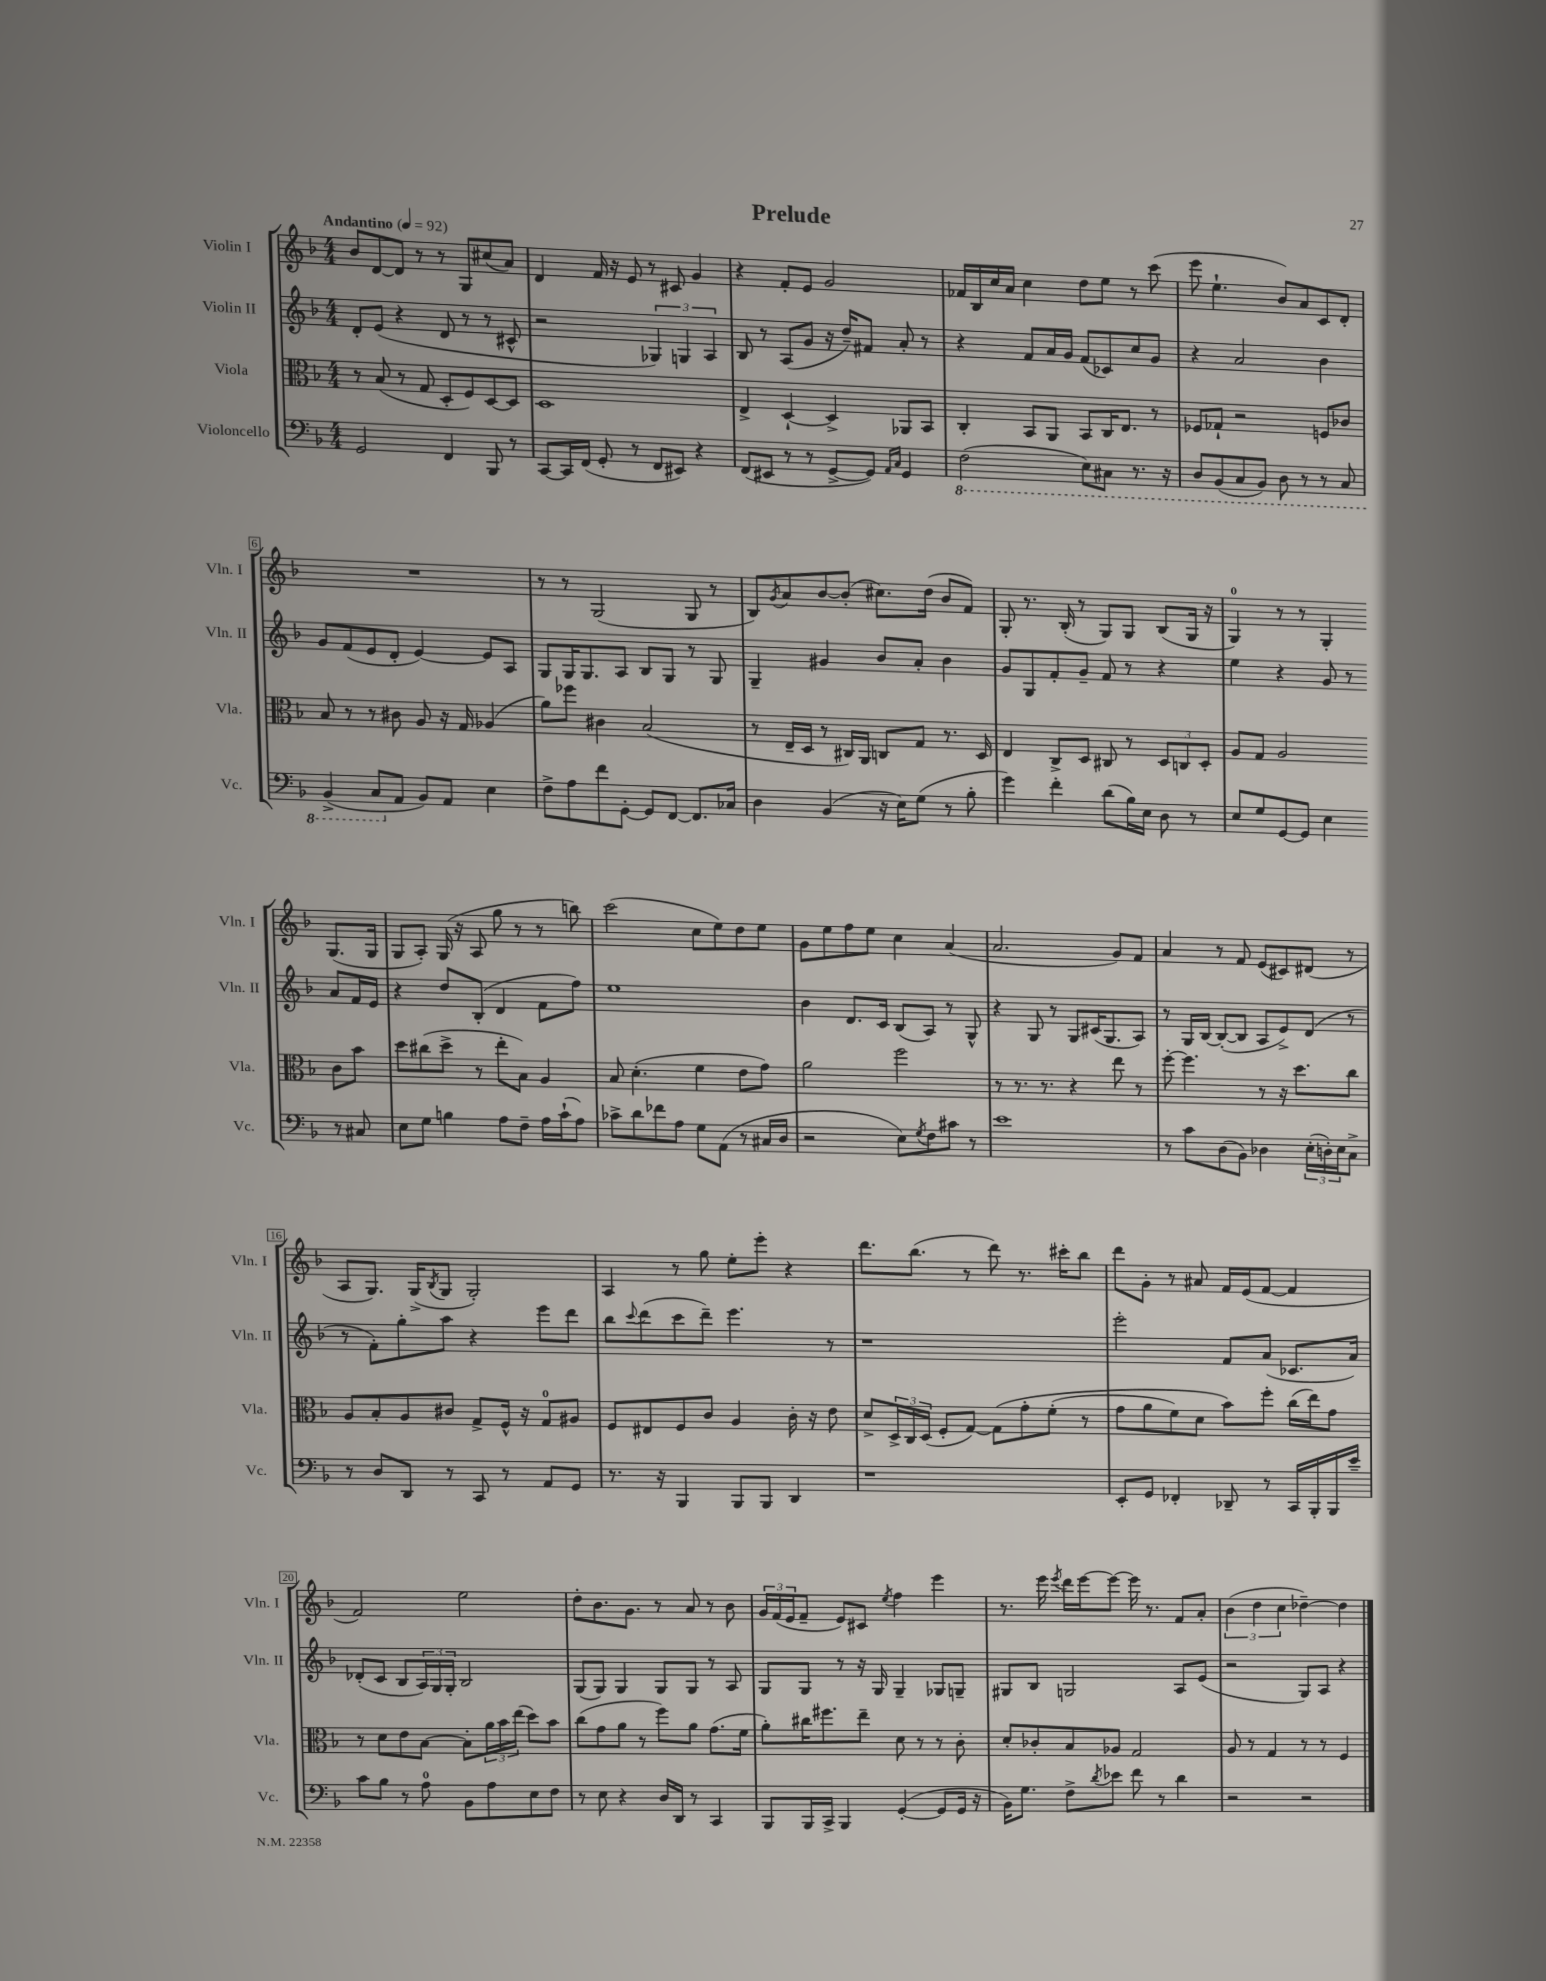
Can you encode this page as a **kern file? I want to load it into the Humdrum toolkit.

**kern	**kern	**kern	**kern
*staff4	*staff3	*staff2	*staff1
*clefF4	*clefC3	*clefG2	*clefG2
*k[b-]	*k[b-]	*k[b-]	*k[b-]
*M4/4	*M4/4	*M4/4	*M4/4
*MM92	*MM92	*MM92	*MM92
2GG	8r	8d'	8b-
.	(8B-	(8e	[8d
.	8r	4r	8d]
.	8G	.	8r
4FF	8D'	8d	8r
.	8F)	8r	8G
8BBB-	[8D	8r	(8cc#
8r	8D]	8c#^^	8a)
=	=	=	=
[8CC	1D	2r	4d
16CC]	.	.	.
(16FF	.	.	.
8GG'	.	.	16f
.	.	.	16r
8r	.	.	8e
8FF	.	6G-)	8r
8EE#)	.	.	8c#
.	.	6G	.
4r	.	.	4g
.	.	6A	.
=	=	=	=
(8FF	4E^	8B-	4r
8EE#	.	8r	.
8r	[4D`	(8A	8f'
8r	.	8g	8e
[8GG^	4D^]	16r	2g
.	.	16dd~)	.
8GG])	.	8f#	.
16qqAA	.	.	.
16qqC	.	.	.
4GG	8AA-	8a'	.
.	8BB-	8r	.
=	=	=	=
(2FF	4C'	4r	16f-
.	.	.	16B-
.	.	.	16cc
.	.	.	16a
.	8BB-	8f	4cc
.	8AA	16a	.
.	.	16g	.
8EE)	8BB-	(8f	8dd
8CC#	16C	8c-)	8ee
.	8.E	.	.
8.r	.	8cc	8r
.	8r	8g	(8ccc
16r	.	.	.
=	=	=	=
8DD	8F-	4r	8eee
(8BBB-	8G-`	.	4.ee`
8CC	2r	2a	.
8BBB-)	.	.	.
8DD	.	.	8b-)
8r	.	.	8a
8r	8F	4b-	8c
8CC	8c-	.	8d'
=	=	=	=
(4BBB-^	8B-	8g	1r
.	8r	(8f	.
8CC	8r	8e	.
8AA	8c#	8d'	.
8BB-)	8A	[4e)	.
8AA	16r	.	.
.	16G	.	.
4E	(4A-	8e]	.
.	.	8A	.
=	=	=	=
8F^	8a)	8G	8r
8A	8ff-	16G	8r
.	.	8.G	.
8f	4c#	.	(2G
[8GG'	.	8A	.
8GG]	(2B-	8B-	.
[8FF	.	8G	.
8.FF]	.	8r	8G
.	.	8G	8r
16C-	.	.	.
=	=	=	=
4D	8r	4G~	8B-)
.	.	.	8qg
.	16E~	.	8a
.	16D	.	.
(4BB-	8r	4g#	[8b-
.	16C#)	.	(8b-']
.	16AA	.	.
16r	8C	8b-	8.cc#)
16E)	.	.	.
(8G	8G	8a'	.
.	.	.	(16dd
8r	8.r	4b-	8b-
8B-'	.	.	8f)
.	16D	.	.
=	=	=	=
4g)	4E	8g	8G'
.	.	8G	8.r
4f'	8C^	8f'	.
.	.	.	(16B-'
.	8D	8g~	8r
(8d	8C#	8f	8G)
16B-)	8r	8r	8G
16E	.	.	.
8D	12D	4r	(8B-
.	12C	.	.
8r	.	.	16G
.	12D'	.	.
.	.	.	16r
=	=	=	=
8E	8A	4ee	4G)
8G	8G	.	.
[8GG	2A	4r	8r
8GG]	.	.	8r
4E	.	8g	4G'
.	.	8r	.
8r	8c	8a	(8.G
8C#	8b-	16f	.
.	.	16e	16G
=	=	=	=
8E	8dd	4r	8G
8G	(8cc#	.	8A')
4B	8dd^	8dd	(16G
.	.	.	16r
.	8r	(8B-'	8A
8A	8ee'	4d	8gg
8F~	8B-)	.	8r
16A	4A	8f	8r
(16c`	.	.	.
8A)	.	8ff)	8bb)
=	=	=	=
8c-^	8B-	1ee	(2ccc
8d	(4.d'	.	.
8f-	.	.	.
8A	.	.	.
8G	4f	.	8cc
(8AA	.	.	8ee)
8r	8e	.	8dd
16C#	8g)	.	8ee
16D	.	.	.
=	=	=	=
2r	2a	4b-	8g
.	.	.	8ee
.	.	8.d	8ff
.	.	.	8ee
.	.	16c	.
8E)	2ff	(8B-	4cc
8qG	.	.	.
8F	.	8A)	.
8c#	.	8r	(4a
8r	.	8G^^	.
=	=	=	=
1e	8r	4r	2.a
.	8.r	.	.
.	.	8G	.
.	8.r	.	.
.	.	8r	.
.	4r	8G	.
.	.	(16c#	.
.	.	8.G	.
.	8ee	.	8g)
.	8r	8A)	8f
=	=	=	=
8r	[8ff'	8r	4a
8c	4.ff]	16G	.
.	.	[16B-	.
(8D	.	(8B-'_	8r
8BB-)	.	8B-]	8f
4D-	8r	8A	(8e
.	16r	8e^)	8c#)
.	8.dd	.	.
(24E'	.	(8d	(8d#
24D')	.	.	.
24E	.	.	.
8C^	8cc	8r	8r
=	=	=	=
8r	8A	8r	8A
8D	8B-'	8f')	8.G)
8DD	8A	8gg'	.
.	.	.	(16G^
.	.	.	8qB-
8r	8c#	8aa	8G
8CC	8G^	4r	2G')
8r	16F^^	.	.
.	16r	.	.
8AA	8G	8eee	.
8GG	8A#	8ddd	.
=	=	=	=
8.r	8F	8bb-	4A
.	.	8qqccc	.
.	8E#	(8ddd	.
16r	.	.	.
4BBB-	8F	8ccc	8r
.	8c	8ddd~)	8gg
8BBB-	4A	4.eee	8ee'
8BBB-	.	.	8eee'
4DD	16c'	.	4r
.	16r	.	.
.	8e	8r	.
=	=	=	=
1r	8d^	1r	8.ddd
.	24D^	.	.
.	24C	.	.
.	.	.	(8.bb-
.	(24D	.	.
.	8F'	.	.
.	[8G)	.	8r
.	&(8G]	.	8ddd)
.	8g'	.	8.r
.	(8f'	.	.
.	.	.	16ccc#'
.	8r	.	8bb-
=	=	=	=
8EE'	8g	2eee'	8ddd
8GG	8a	.	8g'
4FF-'	8f)	.	8r
.	8d	.	8a#
8DD-~	8b-&)	8f	16f
.	.	.	(16e
8r	8ff'	(8a	[8f
16CC	(16cc	8.c-	4f]
16BBB-'	16ee)	.	.
16BBB-	8g	.	.
16e~	.	16a)	.
=	=	=	=
8c	8r	(8d-'	2f)
8B-	8d	8c	.
8r	8e	8B-	.
8A	[8B-	24A)	.
.	.	24G	.
.	.	24G'	.
8BB-	8B-']	2B-	2ee
8A	24a	.	.
.	24b-	.	.
.	(24ee	.	.
8E	8dd)	.	.
8F	8b-	.	.
=	=	=	=
8r	(8cc	(8G	8dd'
8E	8g	8G)	8.b-
4r	8a	4G	.
.	.	.	8.g
.	8r	.	.
16D	8ff)	8G	8r
16DD	.	.	.
8r	8a	8G	8a
4CC	(8.g	8r	8r
.	.	8A	8b-
.	16f	.	.
=	=	=	=
8BBB-	8a')	8G	24g
.	.	.	(24f
.	.	.	24e
16BBB-	16cc#	8G	8f~
16CC^	8.ff#	.	.
4BBB-	.	8r	8e)
.	8ee~	16r	8c#
.	.	16G	.
.	.	.	8qee
([4GG'	8d	4G~	4ff
.	8r	.	.
8GG]	8r	8G-	4eee
16GG	8c'	8G~	.
16r	.	.	.
=	=	=	=
16BB-)	8d'	8G#	8.r
8.G	.	.	.
.	8c-'	8B-	.
.	.	.	16eee
.	.	.	8qeee
8F^	8B-	2G	16ddd
.	.	.	[16eee
8qd	.	.	.
8e-	8A-	.	8eee_
8f	2G	.	16eee]
.	.	.	8.r
8r	.	.	.
4d	.	8A	8f
.	.	(8e	8a'
=	=	=	=
2r	8A	2r	(6b-
.	8r	.	.
.	.	.	6dd
.	4G	.	.
.	.	.	6cc
2r	8r	8G)	[4dd-~)
.	8r	8A	.
.	4F	4r	4dd-]
==	==	==	==
*-	*-	*-	*-
